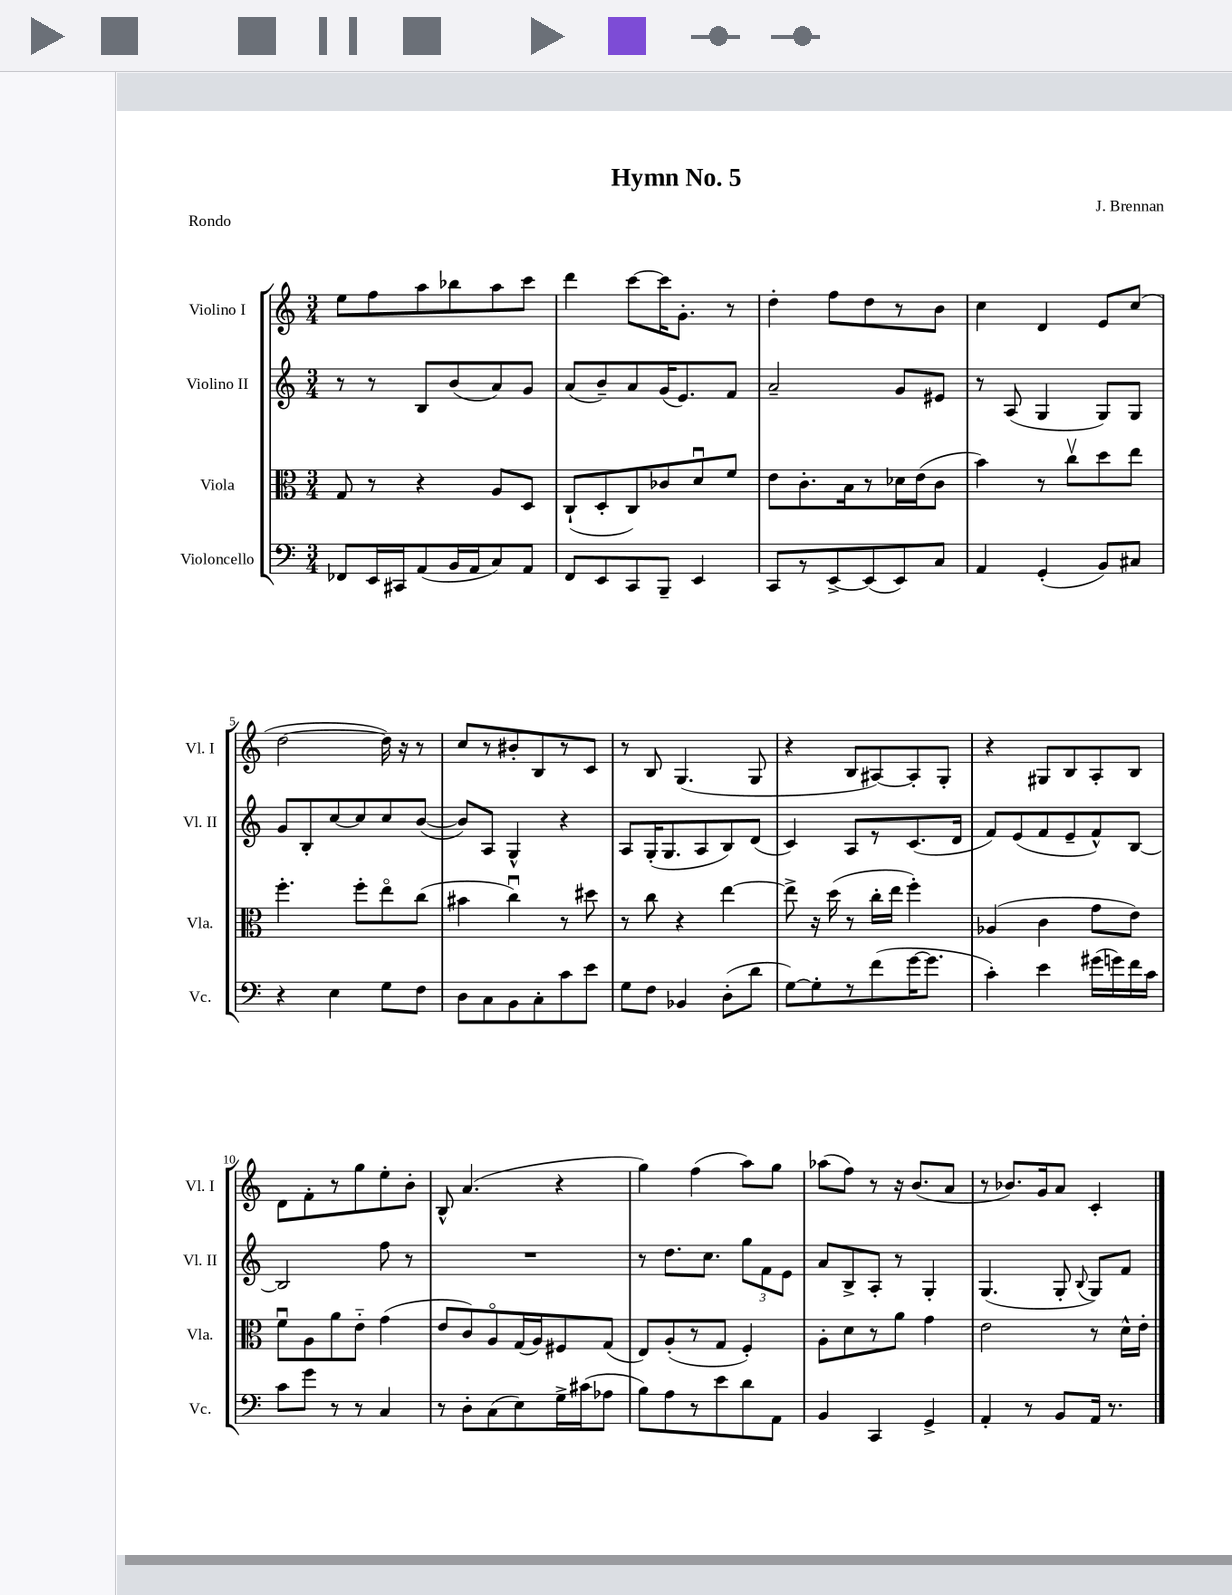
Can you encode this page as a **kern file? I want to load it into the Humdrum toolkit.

**kern	**kern	**kern	**kern
*part4	*part3	*part2	*part1
*staff4	*staff3	*staff2	*staff1
*I"Violoncello	*I"Viola	*I"Violino II	*I"Violino I
*I'Vc.	*I'Vla.	*I'Vl. II	*I'Vl. I
*clefF4	*clefC3	*clefG2	*clefG2
*k[]	*k[]	*k[]	*k[]
*M3/4	*M3/4	*M3/4	*M3/4
=1	=1	=1	=1
8FF-X/L	8G/	8r	8ee\L
16EE/L	8r	8r	8ff\
16CC#X/J	.	.	.
(8AA/	4r	8B/L	8aa\
16BB/L	.	(8b/	8bb-X\
16AA/J	.	.	.
8C/)	8A/L	8a/)	8aa\
8AA/J	8D/J	8g/J	8ccc\J
=2	=2	=2	=2
8FF/L	(8C`/L	(8a/L	4ddd\
8EE/	8D'/	8b~/)	.
8CC/	8C/)	8a/	[8ccc\L
8BBB~/J	8c-X/	(16g/K	16ccc\K]
.	.	8.e/)	8.g'\J
4EE/	8du/	.	.
.	8f/J	8f/J	8r
=3	=3	=3	=3
8CC/L	8e\L	2a~/	4dd'\
8r	8.c'\	.	.
[8EE^/	.	.	8ff\L
.	16B\k	.	.
(8EE/]	8r	.	8dd\
8EE/)	16d-X\L	8g/L	8r
.	(16e\J	.	.
8C/J	8c\J	8e#X/J	8b\J
=4	=4	=4	=4
4AA/	4b\)	8r	4cc\
.	.	(8A/	.
(4GG'/	8r	4G/	4d/
.	8ccv\L	.	.
8BB/L)	8dd\	8G/L)	8e/L
8C#X/J	8ee\J	8G/J	(8cc/J
!!LO:LB:g=z
=5	=5	=5	=5
4r	4.ff'\	8g/L	[2dd\
.	.	8B'/	.
4E\	.	[8cc/	.
.	8ff'\L	8cc/]	.
8G\L	8ee\	8cc/	16dd\])
.	.	.	16r
8F\J	(8cc\J	([8b/J	8r
=6	=6	=6	=6
8D\L	4b#X\	8b/L])	8cc/L
8C\	.	8A/J	8r
8BB\	4ccu\)	4G^^/	8b#X'/
8C'\	.	.	8B/
8c\	8r	4r	8r
8e\J	8dd#X\	.	8c/J
=7	=7	=7	=7
8G\L	8r	8A/L	8r
8F\J	8cc\	(16G'/K	8B/
.	.	8.G/	.
4BB-X/	4r	.	(4.G/
.	.	8A/	.
(8D'\L	[4ee\	8B/)	.
8d\J	.	(8d/J	8G/
=8	=8	=8	=8
[8G\L)	8ee^\]	4c/)	4r
8G'\]	16r	.	.
.	(16dd\	.	.
8r	8r	8A/L	8B/L
(8f\	16cc'\LL	8r	[8A#X/)
.	16ee\JJ	.	.
[16g\K	4ff'\)	(8.c/	8A#'/]
8.g\J]	.	.	.
.	.	.	8G'/J
.	.	16d/Jk	.
=9	=9	=9	=9
4c'\)	(4A-X/	8f/L)	4r
.	.	(8e/	.
4e\	4c\	8f/	8G#X/L
.	.	8e~/	8B/
(16g#X\LL	8g\L	8f^^/)	8A'/
16gn\)	.	.	.
16f\	8e\J)	[8B/J	8B/J
16c\JJ	.	.	.
!!LO:LB:g=z
=10	=10	=10	=10
8c\L	8fu\L	2B/]	8d\L
8g\J	8A\	.	8f'\
8r	8a\	.	8r
8r	8e\J	.	8gg\
4C/	(4g\	8ff\	8ee'\
.	.	8r	8b'\J
=11	=11	=11	=11
8r	8e/L	2.r	8B^^/
8D'\L	8c/)	.	(4.a/
(8C\	8A/	.	.
8E\)	(16G/L	.	.
.	16A/J)	.	.
16G^\L	8F#X/	.	4r
(16c#X\J	.	.	.
8A-X\J	(8G/J	.	.
=12	=12	=12	=12
8B\L)	8E/L)	8r	4gg\)
8A\	(8A'/	8.dd\L	.
8r	8r	.	(4ff\
.	.	8.cc\J	.
8e\	8G/J	.	.
8d\	4F'/)	12gg\L	8aa\L)
.	.	12f\	.
8AA\J	.	.	8gg\J
.	.	12e\J	.
=13	=13	=13	=13
4BB/	8A'\L	8a/L	(8aa-X\L
.	8d\	8B^/	8ff\J)
4CC/	8r	8A'/J	8r
.	8a\J	8r	16r
.	.	.	(8.b/L
4GG^/	4g\	4G'/	.
.	.	.	8a/J
=14	=14	=14	=14
4AA'/	2e\	(4.G/	8r
.	.	.	8.b-X/L)
8r	.	.	.
.	.	.	16g/k
8BB/L	.	8G'/	8a/J
.	.	8qqB/	.
16AA/Jk	8r	8G/L)	4c'/
8.r	.	.	.
.	16d^^\LL	8f/J	.
.	16e'\JJ	.	.
==	==	==	==
*-	*-	*-	*-
